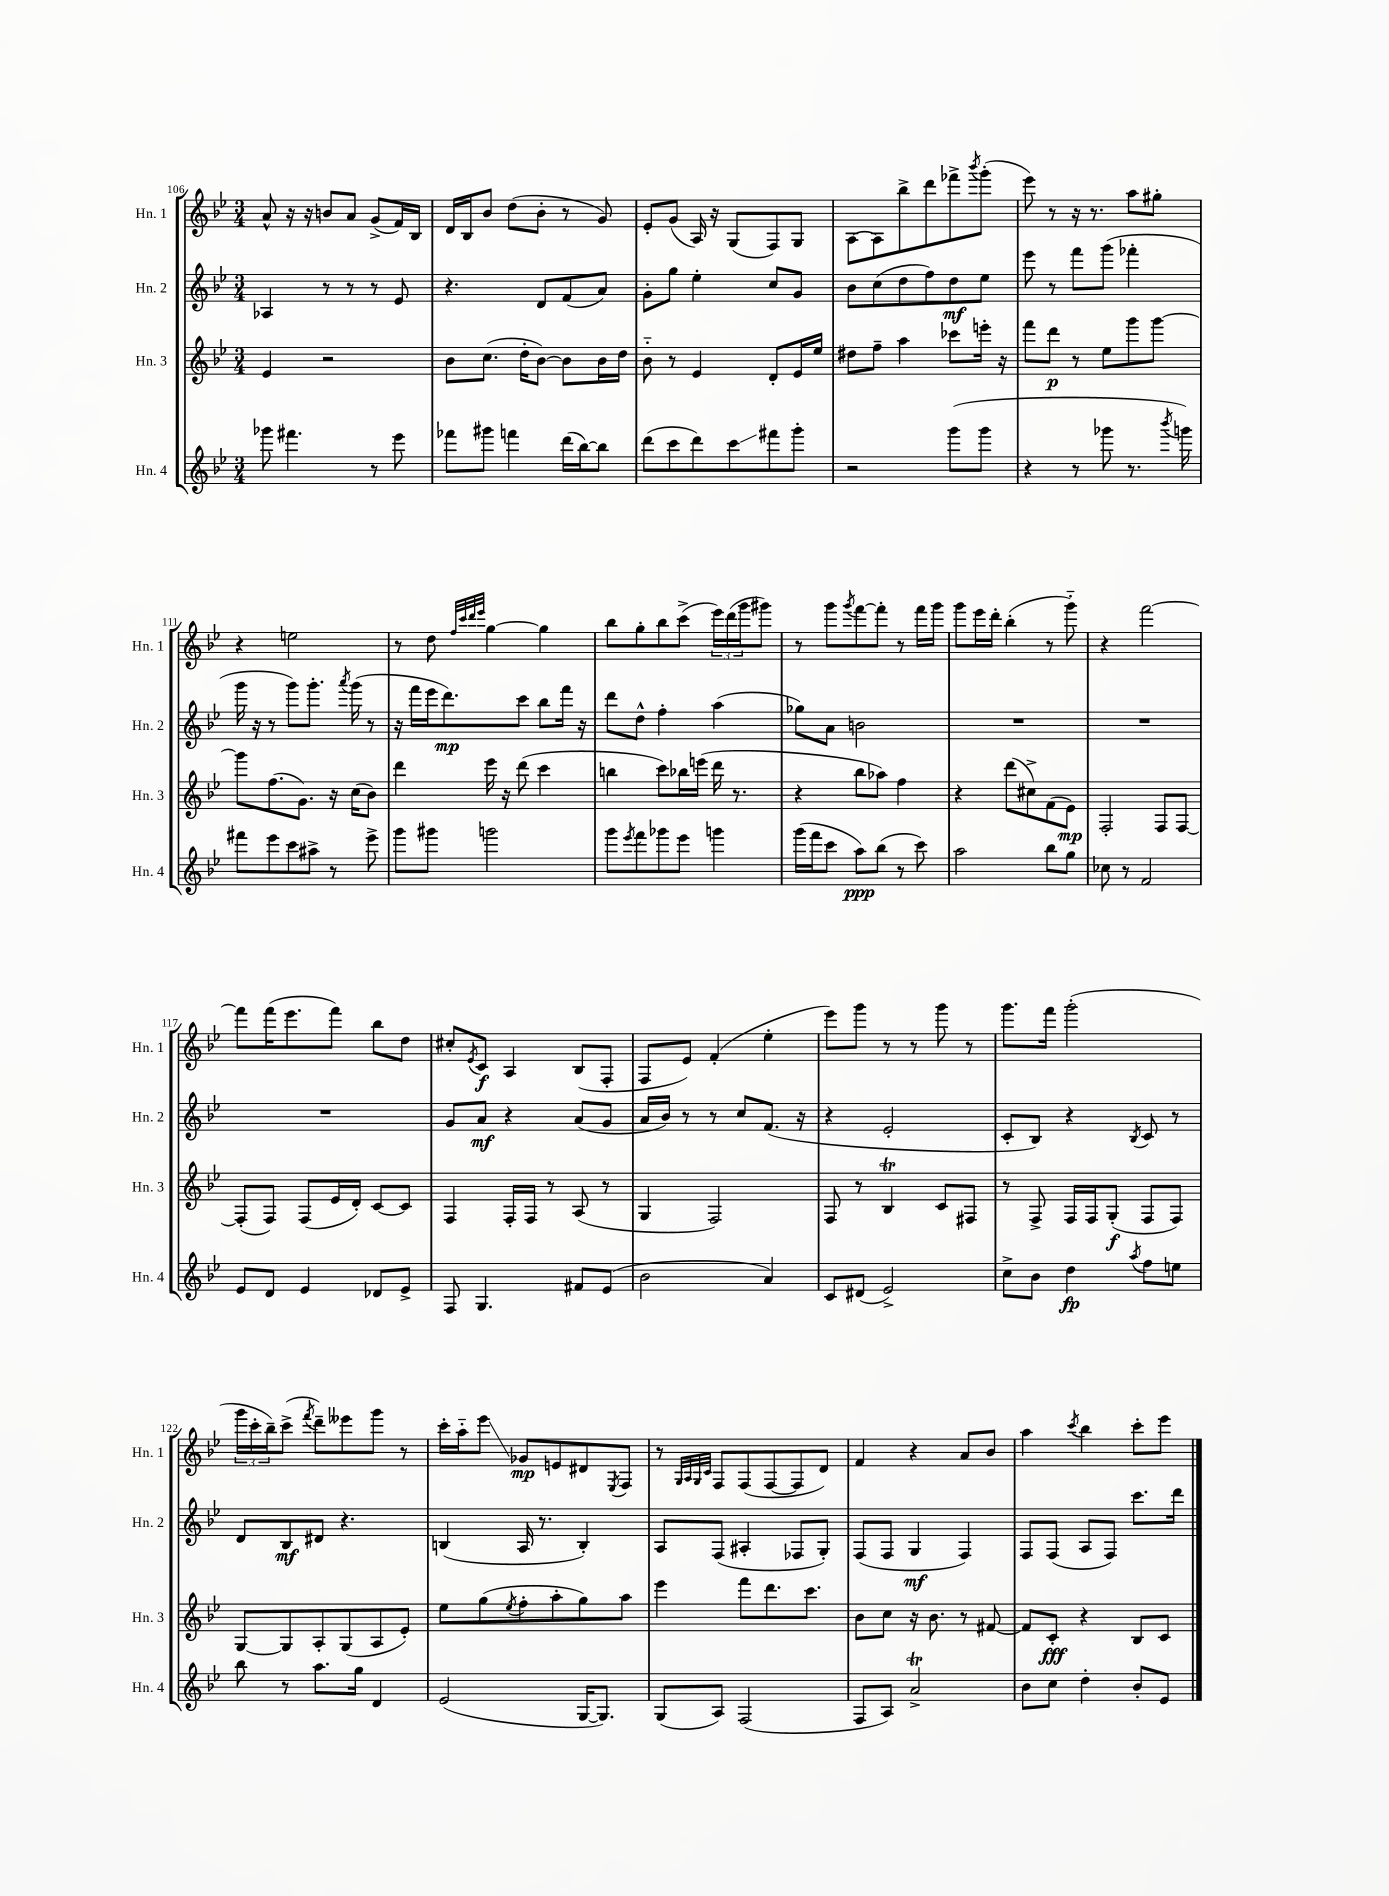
<<
\new StaffGroup <<
\new Staff = "s0" \with { instrumentName = "Hn. 1" shortInstrumentName = "Hn. 1" } {
    \clef treble \key bes \major \numericTimeSignature \time 3/4
    a'8-^ r16 r16 b'8 a'8 g'8->( f'16) bes16 |
    d'16 bes16 bes'8 d''8( bes'8-. r8 g'8) |
    ees'8-. g'8( a16) r16 g8( f8) g8 |
    a8~ a8 bes''8-> d'''8 fes'''8-> \acciaccatura { bes'''8 } g'''8-.( |
    ees'''8) r8 r16 r8. a''8 gis''8-. |
    r4 e''2 |
    r8 d''8 \grace { f''32 c'''32 d'''32 ees'''32 } g''4~ g''4 |
    bes''8 g''8-. bes''8 c'''8->( \tuplet 3/2 { ees'''16) d'''16( g'''16 } gis'''8) |
    r8 g'''8 \acciaccatura { g'''8 } f'''8~ f'''8-. r8 f'''16 g'''16 |
    g'''8 ees'''16 d'''16-. bes''4-.( r8 g'''8-_) |
    r4 f'''2~ |
    f'''8 f'''16( ees'''8. f'''8) bes''8 d''8 |
    cis''8-. \acciaccatura { ees'8 } c'8\f a4 bes8( f8-. |
    f8 ees'8) f'4-.( ees''4-. |
    ees'''8) g'''8 r8 r8 g'''8 r8 |
    g'''8. f'''16 g'''2-.( |
    \tuplet 3/2 { g'''16 c'''16-. bes''16--) } c'''8->( \acciaccatura { f'''8 } d'''8--) eeses'''8 g'''8 r8 |
    c'''16-. a''16-_ ees'''8\glissando ges'8\mp e'8 dis'8 \acciaccatura { ees8 } f8 |
    r8 \grace { g32 a32 g32 c'32 } f8 f8( f8~ f8 d'8) |
    f'4 r4 a'8 bes'8 |
    a''4 \acciaccatura { c'''8 } bes''4 c'''8-. ees'''8 \bar "|." |
}
\new Staff = "s1" \with { instrumentName = "Hn. 2" shortInstrumentName = "Hn. 2" } {
    \clef treble \key bes \major \numericTimeSignature \time 3/4
    aes4 r8 r8 r8 ees'8 |
    r4. d'8 f'8( a'8) |
    g'8-. g''8 ees''4-. c''8 g'8 |
    bes'8 c''8( d''8 f''8) d''8\mf ees''8 |
    ees'''8 r8 f'''8 g'''8( fes'''4-. |
    g'''16 r16 r8 g'''8) g'''8.-. \acciaccatura { a'''8 } g'''16( r8 |
    r16 f'''16 ees'''16 d'''8.\mp) c'''8 bes''8 f'''16 r16 |
    d'''8 d''8-^ f''4-. a''4( |
    ges''8) a'8 b'2 |
    R2. |
    R2. |
    R2. |
    g'8 a'8\mf r4 a'8( g'8 |
    a'16 bes'16) r8 r8 c''8 f'8.( r16 |
    r4 ees'2-. |
    c'8-. bes8) r4 \acciaccatura { bes8 } c'8 r8 |
    d'8 bes8\mf dis'8 r4. |
    b4( a16 r8. b4-.) |
    a8 f8( ais4-. fes8 g8-.) |
    f8( f8 g4\mf f4) |
    f8 f8( a8 f8) c'''8. d'''16 \bar "|." |
}
\new Staff = "s2" \with { instrumentName = "Hn. 3" shortInstrumentName = "Hn. 3" } {
    \clef treble \key bes \major \numericTimeSignature \time 3/4
    ees'4 r2 |
    bes'8 c''8.( d''16-. bes'8~) bes'8 bes'16 d''16 |
    bes'8-_ r8 ees'4 d'8-. ees'16 ees''16 |
    dis''8 f''8-- a''4 ces'''8 e'''16-. r16 |
    f'''8 d'''8\p r8 ees''8 g'''8 g'''8~ |
    g'''8 f''8.( g'8.) r16 c''16( bes'8) |
    d'''4 ees'''16 r16 d'''8( c'''4 |
    b''4 c'''8) bes''16 e'''16( d'''16 r8. |
    r4 bes''8 aes''8) f''4 |
    r4 d'''8( cis''8->) f'8( ees'8\mp) |
    f2-. f8 f8~ |
    f8-.( f8) f8( ees'16 d'16-.) c'8~ c'8 |
    f4 f16-. f16 r8 a8( r8 |
    g4 f2) |
    f8 r8 bes4\trill c'8 fis8 |
    r8 f8-> f16 f16 g8-.\f( f8 f8) |
    g8~ g8 a8-. g8( a8 ees'8-.) |
    ees''8 g''8( \acciaccatura { ees''8 } f''8-. a''8-. g''8) a''8 |
    ees'''4 f'''8 d'''8. c'''8. |
    bes'8 c''8 r16 bes'8. r8 fis'8~ |
    fis'8 c'8-.\fff r4 bes8 c'8 \bar "|." |
}
\new Staff = "s3" \with { instrumentName = "Hn. 4" shortInstrumentName = "Hn. 4" } {
    \clef treble \key bes \major \numericTimeSignature \time 3/4
    ges'''8 fis'''4. r8 ees'''8 |
    fes'''8 gis'''8 f'''4 d'''16( bes''16~) bes''8 |
    d'''8( c'''8 d'''8) c'''8\glissando fis'''8 g'''8-. |
    r2 g'''8( g'''8 |
    r4 r8 ges'''8 r8. \acciaccatura { bes'''8 } g'''16) |
    fis'''8 ees'''8 c'''8 ais''8-> r8 ees'''8-> |
    g'''8 gis'''8 g'''2 |
    g'''8 \acciaccatura { ees'''8 } f'''8 ges'''8 ees'''8 g'''4 |
    g'''16( f'''16 c'''8 a''8\ppp) bes''8( r8 c'''8) |
    a''2 bes''8 g''8 |
    ces''8 r8 f'2 |
    ees'8 d'8 ees'4 des'8 ees'8-> |
    f8 g4. fis'8 ees'8( |
    bes'2 a'4) |
    c'8 dis'8( ees'2->) |
    c''8-> bes'8 d''4\fp \acciaccatura { a''8 } f''8 e''8 |
    bes''8 r8 a''8. g''16 d'4 |
    ees'2( g16~ g8.) |
    g8( a8) f2( |
    f8 a8) a'2->\trill |
    bes'8 c''8 d''4-. bes'8-. ees'8 \bar "|." |
}
>>
>>
\layout { \context { \Score currentBarNumber = #106 } }
